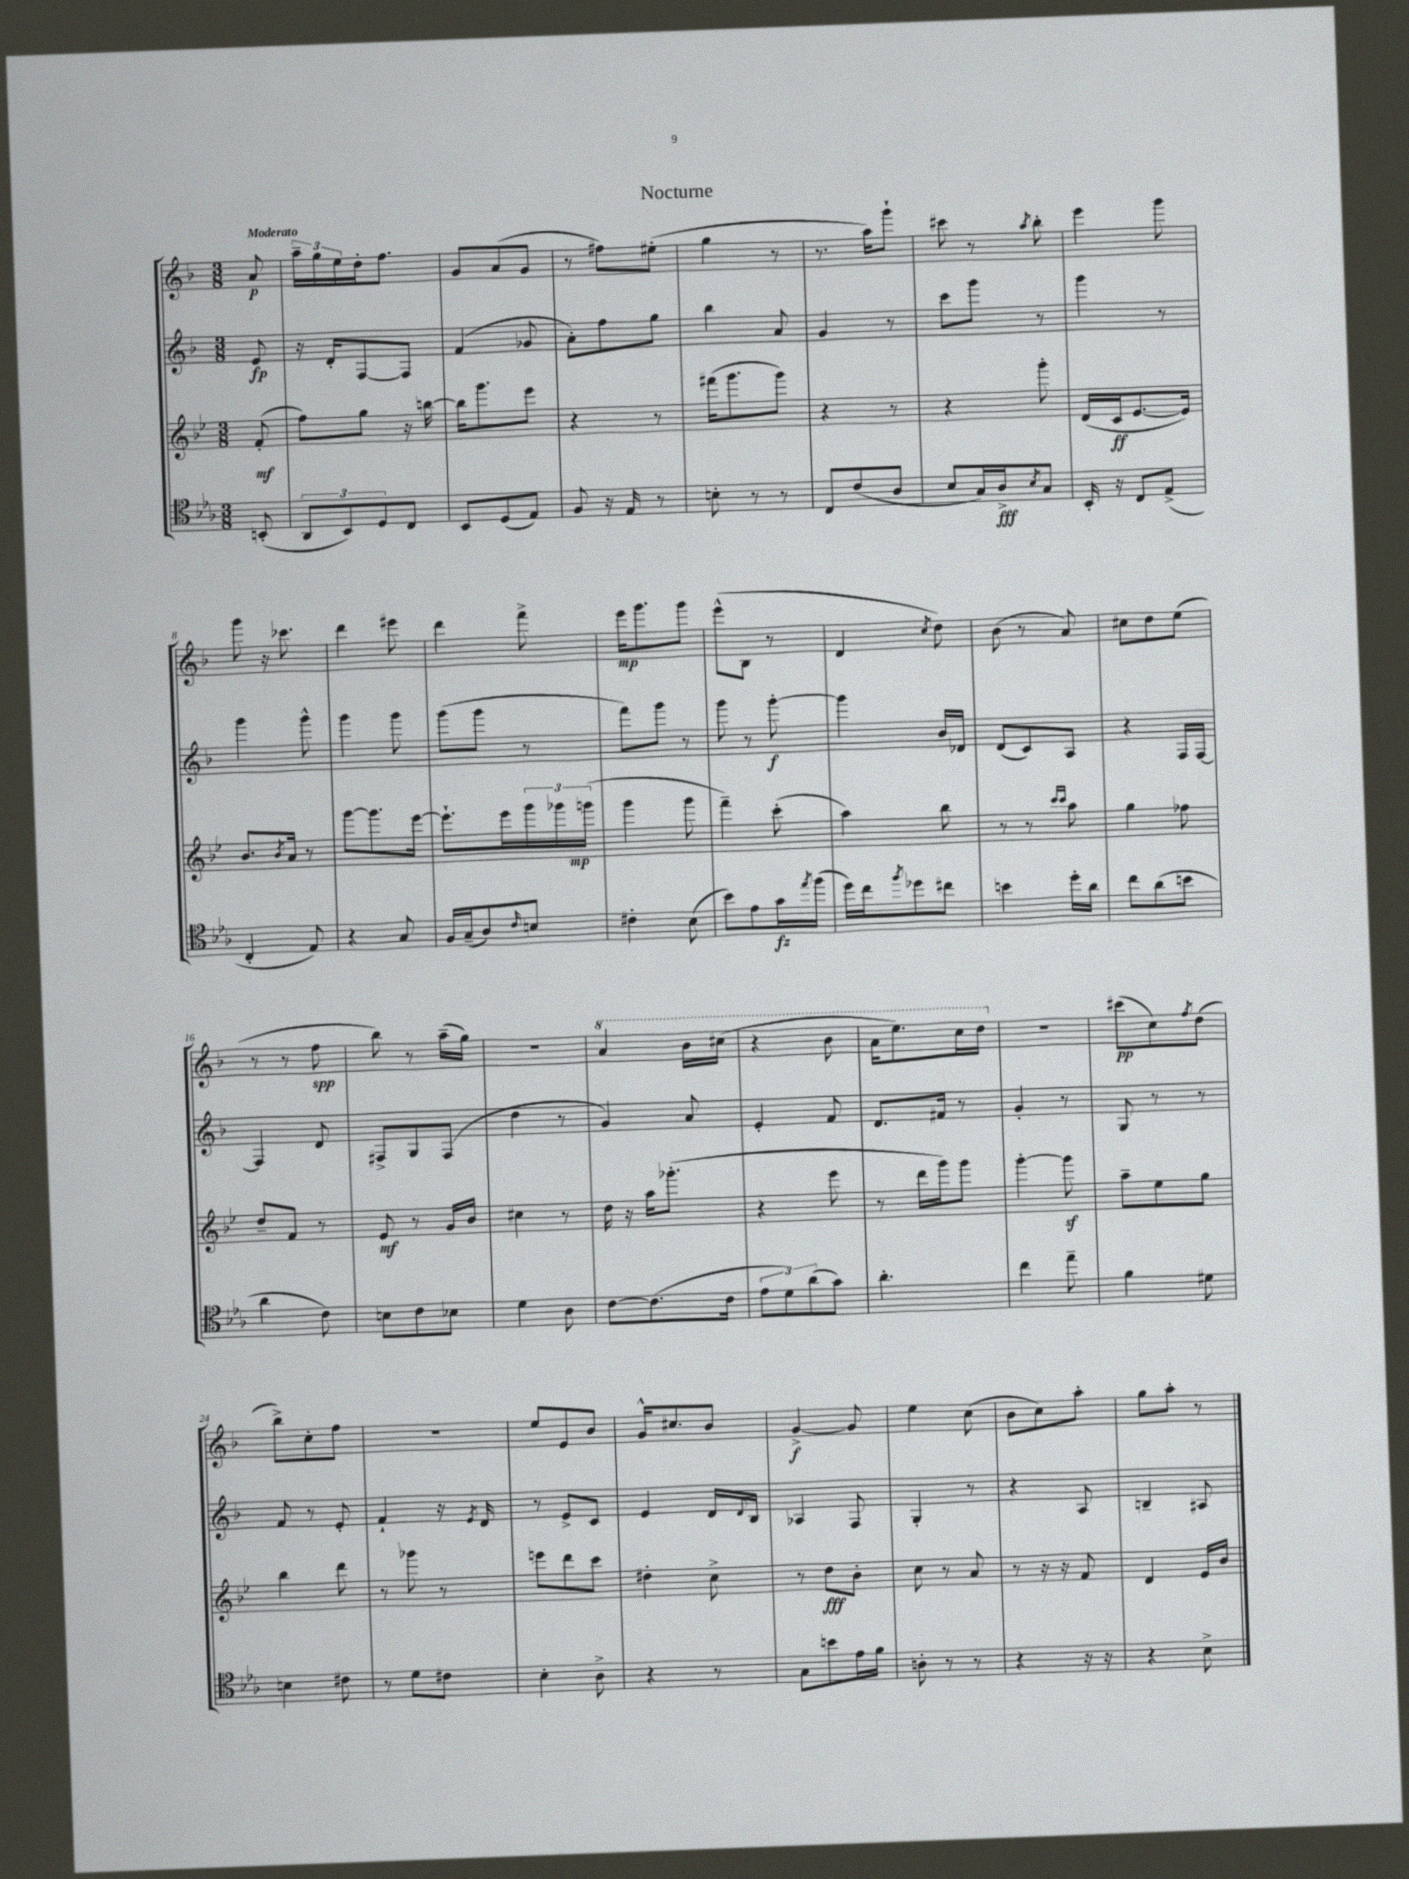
\header { title = "Nocturne" }
<<
\new StaffGroup <<
\new Staff = "s0" {
    \clef treble \key f \major \numericTimeSignature \time 3/8 \partial 8 \tempo "Moderato"
    a'8\p |
    \tuplet 3/2 { a''16-- g''16 e''16 } d''16-. f''8. |
    g'8 a'8( g'8 |
    r8 fis''8) eis''8-.( |
    g''4 r8 |
    r8. a''16) g'''8-! |
    cis'''8 r8 \acciaccatura { a''8 } bes''8-. |
    e'''4 g'''8 |
    g'''8 r16 ces'''8. |
    d'''4 eis'''8 |
    d'''4 f'''8-> |
    e'''16\mp g'''8. g'''8 |
    e'''8-^( bes8 r8 |
    d'4 \acciaccatura { c''8 } d''8) |
    bes'8( r8 a'8) |
    cis''8 d''8 e''8( |
    r8 r8 f''8\spp |
    bes''8) r8 a''16--( g''16) |
    R4. |
    \ottava #1 a''4 bes''16 cis'''16( |
    r4 bes''8 |
    a''16 e'''8.) c'''16 d'''16 \ottava #0 |
    R4. |
    cis'''8\pp( c''8) \acciaccatura { f''8 } d''8( |
    bes''8->) c''8-. f''8 |
    R4. |
    e''8 e'8 bes'8 |
    g'16-^ cis''8. bes'8 |
    g'4~->\f g'8 |
    e''4 c''8( |
    bes'8 c''8) a''8-. |
    g''8 a''8-. r8 \bar "|." |
}
\new Staff = "s1" {
    \clef treble \key f \major \numericTimeSignature \time 3/8 \partial 8
    e'8\fp |
    r16 d'16-. f8~ f8 |
    f'4( ges'8 |
    a'8-.) f''8 g''8 |
    bes''4 a'8 |
    g'4 r8 |
    c'''8 g'''8 r8 |
    g'''4 r8 |
    g'''4 g'''8-^ |
    g'''4 g'''8 |
    g'''8( g'''8 r8 |
    f'''8) g'''8 r8 |
    g'''8 r8 g'''8~-.\f |
    g'''4 bes'16 des'16 |
    d'8( c'8) a8 |
    r4 f16 f16~ |
    f4 d'8 |
    fis8-> g8 fis8( |
    d''4 r8 |
    g'4) a'8 |
    e'4-. f'8 |
    d'8. fis'16 r8 |
    g'4-. r8 |
    g8 r8 r8 |
    f'8 r8 e'8-. |
    f'4-! r16 \acciaccatura { e'8 } d'16 |
    r8 e'8-> c'8 |
    e'4 d'16 \appoggiatura { d'8 } bes16 |
    aes4 f8 |
    g4-. r8 |
    r4 a8 |
    b4-- ais8 \bar "|." |
}
\new Staff = "s2" {
    \clef treble \key bes \major \numericTimeSignature \time 3/8 \partial 8
    f'8-.\mf( |
    f''8) g''8 r16 b''16~ |
    b''16 g'''8. ees'''8 |
    r4 r8 |
    fis'''16( g'''8. g'''8) |
    r4 r8 |
    r4 g'''8-. |
    d'16( c'16\ff ees'8.~ ees'16) |
    bes'8. \acciaccatura { bes'8 } a'16 r8 |
    g'''8~ g'''8. ees'''16~ |
    ees'''8.-! ees'''16 \tuplet 3/2 { g'''16 ges'''16 g'''16\mp( } |
    g'''4 g'''8 |
    f'''4--) c'''8-.( |
    a''4) bes''8 |
    r8 r8 \grace { c'''16 c'''16 } a''8 |
    g''4 fes''8 |
    d''8-- f'8 r8 |
    ees'8\mf r8 g'16 bes'16 |
    cis''4 r8 |
    d''16 r16 a''16 ges'''8.-.( |
    r4 ees'''8 |
    r8 d'''16 g'''16) g'''8 |
    g'''4~-. g'''8\sf |
    a''8-- ees''8 g''8 |
    bes''4 d'''8 |
    r8 ges'''8 r8 |
    e'''8 d'''8 c'''8 |
    dis''4-. c''8-> |
    r8 d''8\fff bes'8-. |
    c''8 r8 a'8 |
    r8 r16 r16 f'8 |
    d'4 ees'16 bes'16 \bar "|." |
}
\new Staff = "s3" {
    \clef tenor \key ees \major \numericTimeSignature \time 3/8 \partial 8
    b,8-.( |
    \tuplet 3/2 { aes,8 bes,8) d8 } c8 |
    bes,8 d8( ees8) |
    f8 r16 ees16 r8 |
    b8-. r8 r8 |
    c8 c'8( aes8 |
    bes8 g16) aes16->\fff \acciaccatura { bes8 } g8 |
    bes,16-. r16 c8 ees8->( |
    c4-. ees8) |
    r4 g8 |
    f16 g16--( aes8) \grace { c'16 } b8 |
    cis'4-. bes8( |
    bes'8) ees'8 g'16\fz \acciaccatura { ees''8 } f''16( |
    d''16) c''16 \acciaccatura { f''8 } des''8 cis''8 |
    b'4 d''16-. aes'16 |
    c''8 aes'8( b'8 |
    aes'4 c'8) |
    b8 c'8 bes8 |
    d'4 aes8 |
    c'8~ c'8.( c'16 |
    \tuplet 3/2 { ees'8 d'8) aes'8( } g'8) |
    aes'4.-. |
    c''4 ees''8-- |
    f'4 dis'8 |
    b4 cis'8 |
    r8 d'8 cis'8 |
    bes4-. aes8-> |
    r4 r8 |
    g8 b'8 ees'16 f'16 |
    a8-. r8 r8 |
    r4 r16 r16 |
    r4 bes8-> \bar "|." |
}
>>
>>
